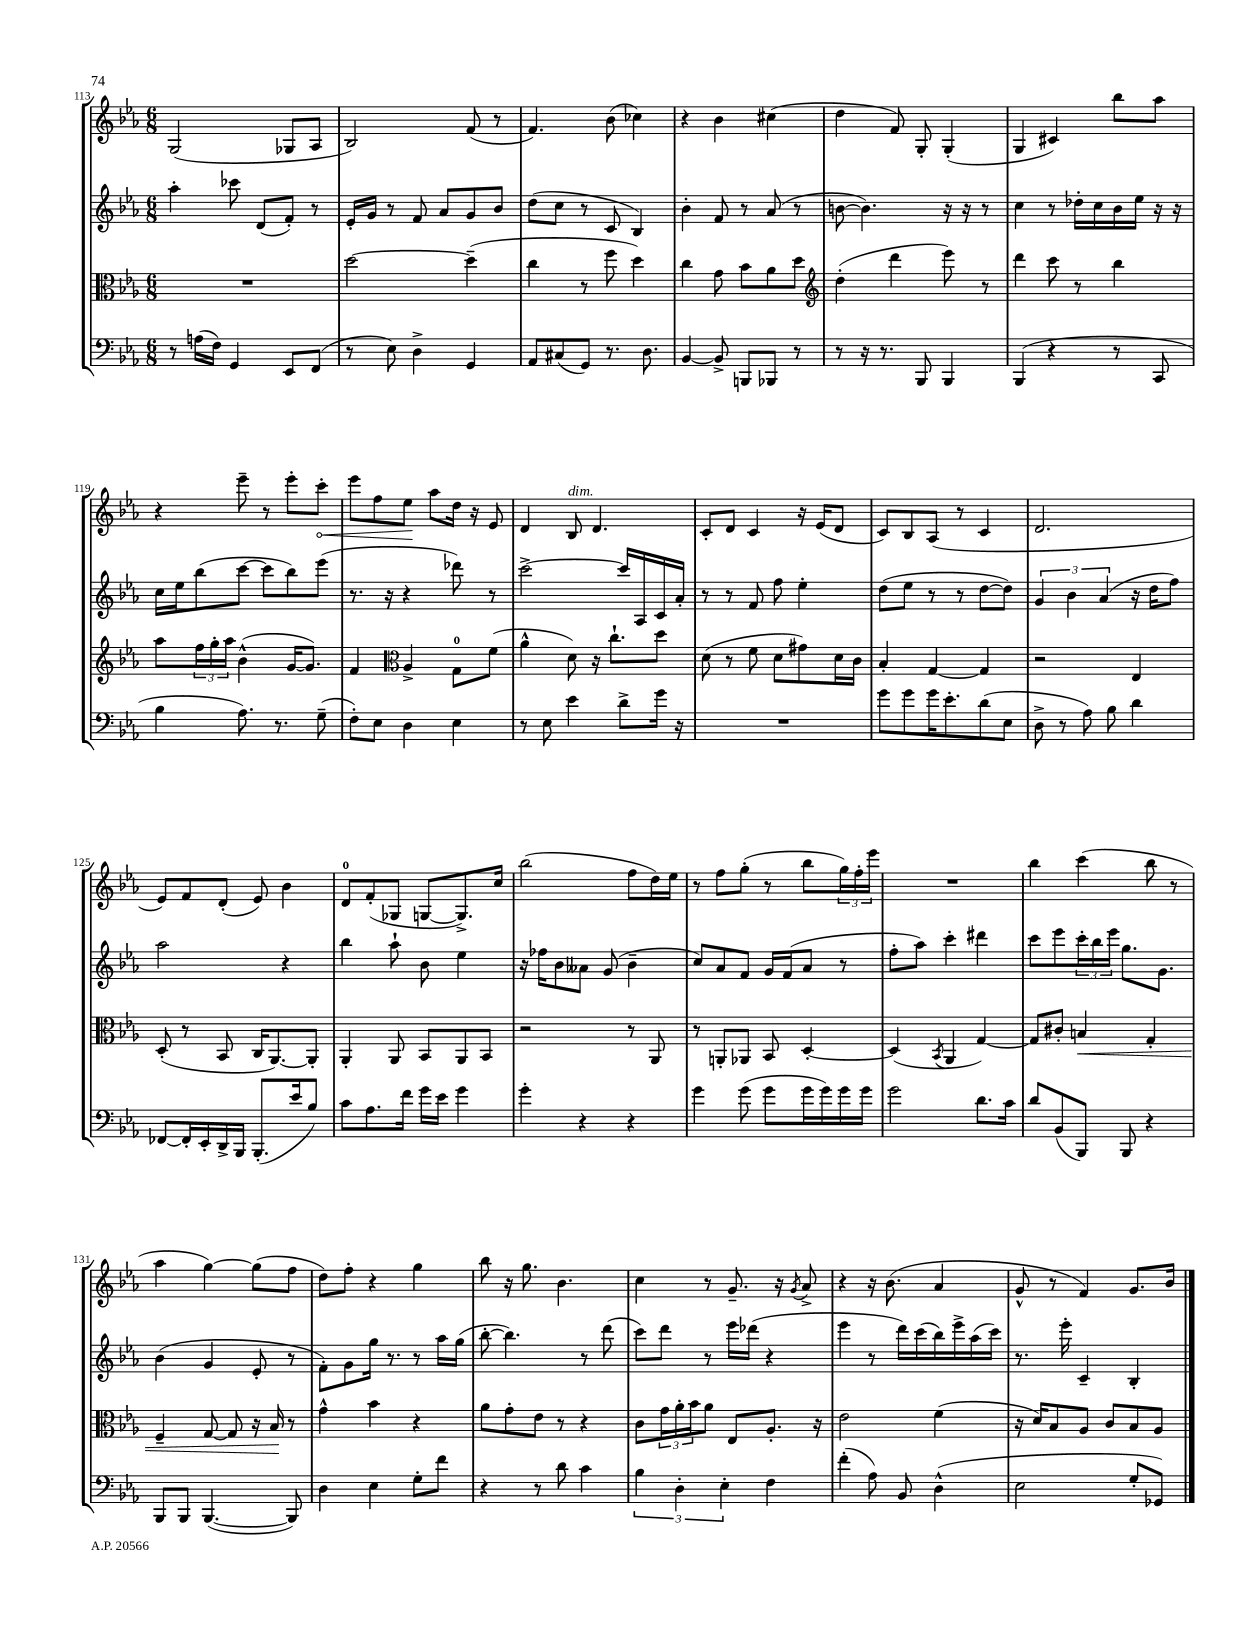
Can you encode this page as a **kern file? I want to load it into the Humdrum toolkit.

**kern	**kern	**dynam	**kern	**kern	**dynam
*part4	*part3	*part3	*part2	*part1	*part1
*staff4	*staff3	*staff3	*staff2	*staff1	*staff1
*clefF4	*clefC3	*	*clefG2	*clefG2	*
*k[b-e-a-]	*k[b-e-a-]	*	*k[b-e-a-]	*k[b-e-a-]	*
*M6/8	*M6/8	*	*M6/8	*M6/8	*
=113	=113	=113	=113	=113	=113
8r	2.r	.	4aa-'\	(2G/	.
(16An\LL	.	.	.	.	.
16F\JJ)	.	.	.	.	.
4GG/	.	.	8ccc-X\	.	.
.	.	.	(8d/L	.	.
8EE-/L	.	.	8f'/J)	8G-X/L	.
(8FF/J	.	.	8r	8A-/J	.
=114	=114	=114	=114	=114	=114
8r	[2dd\	.	16e-'/LL	2B-/)	.
.	.	.	16g/JJ	.	.
8E-\)	.	.	8r	.	.
4D^\	.	.	8f/	.	.
.	.	.	8a-/L	.	.
4GG/	(4dd~\]	.	8g/	(8f/	.
.	.	.	8b-/J	8r	.
=115	=115	=115	=115	=115	=115
8AA-/L	4cc\	.	(8dd\L	4.f/)	.
(8C#X/	.	.	8cc\J	.	.
8GG/J)	8r	.	8r	.	.
8.r	8ff\	.	8c/	(8b-\	.
.	4dd\)	.	4B-/)	4cc-X\)	.
8.D\	.	.	.	.	.
=116	=116	=116	=116	=116	=116
[4BB-/	4cc\	.	4b-'\	4r	.
8BB-^/]	8g\	.	8f/	4b-\	.
8BBBn/L	8b-\L	.	8r	.	.
8BBB-X/J	8a-\	.	(8a-/	(4cc#X\	.
8r	8dd\J	.	8r	.	.
=117	=117	=117	=117	=117	=117
*	*clefG2	*	*	*	*
8r	(4dd'\	.	[8bn\	4dd\	.
16r	.	.	4.b\])	.	.
8.r	.	.	.	.	.
.	4ddd\	.	.	8f/)	.
8BBB-/	.	.	.	8G'/	.
4BBB-/	8eee-\)	.	16r	(4G'/	.
.	.	.	16r	.	.
.	8r	.	8r	.	.
=118	=118	=118	=118	=118	=118
(4BBB-/	4ddd\	.	4cc\	4G/	.
4r	8ccc\	.	8r	4c#X/)	.
.	8r	.	16dd-X'\LL	.	.
.	.	.	16cc\	.	.
8r	4bb-\	.	16b-\	8bb-\L	.
.	.	.	16ee-\JJ	.	.
8CC/	.	.	16r	8aa-\J	.
.	.	.	16r	.	.
!!LO:LB:g=z
=119	=119	=119	=119	=119	=119
4B-\	8aa-\L	.	16cc\LL	4r	.
.	.	.	16ee-\J	.	.
.	24ff\L	.	(8bb-\	.	.
.	24gg'\	.	.	.	.
.	24aa-\JJ	.	.	.	.
8.A-\)	(4b-^^\	.	[8ccc\J	8eee-~\	.
.	.	.	8ccc\L]	8r	.
8.r	.	.	.	.	.
.	[16g/KL	.	8bb-\)	8eee-'\L	.
.	8.g/J])	.	.	.	.
!	!	!	!	!	!LO:HP:b
(8G~\	.	.	(8eee-\J	8ccc'\J	<
=120	=120	=120	=120	=120	=120
8F'\L)	4f/	.	8.r	8eee-\L	.
8E-\J	.	.	.	8ff\	.
.	.	.	16r	.	.
*	*clefC3	*	*	*	*
4D\	4A-^/	.	4r	8ee-\J	.
.	.	.	.	8aa-\L	[
4E-\	8G\L	.	8ddd-X\)	16dd\Jk	.
.	.	.	.	16r	.
.	(8f\J	.	8r	8e-/	.
=121	=121	=121	=121	=121	=121
8r	4a-^^\	.	[2ccc^\	4d/	.
8E-\	.	.	.	.	.
!	!	!	!	!LO:TX:a:i:t=dim.	!
4e-\	8d\)	.	.	8B-/	.
.	16r	.	.	4.d/	.
.	8.cc`\L	.	.	.	.
8d^\L	.	.	16ccc/LL]	.	.
.	.	.	16A-/	.	.
16g\Jk	8dd\J	.	16c/	.	.
16r	.	.	16a-'/JJ	.	.
=122	=122	=122	=122	=122	=122
2.r	(8d\	.	8r	8c'/L	.
.	8r	.	8r	8d/J	.
.	8f\	.	8f/	4c/	.
.	8d\L	.	8ff\	.	.
.	8g#X\)	.	4ee-'\	16r	.
.	.	.	.	(16e-/KL	.
.	16d\L	.	.	8d/J	.
.	16c\JJ	.	.	.	.
=123	=123	=123	=123	=123	=123
8g\L	4B-'/	.	(8dd\L	8c/L)	.
8g\	.	.	8ee-\J	8B-/	.
16g\K	[4G/	.	8r	(8A-/J	.
8.e-'\	.	.	.	.	.
.	.	.	8r	8r	.
(8d\	4G/]	.	[8dd\L	4c/	.
8E-\J	.	.	8dd\J])	.	.
=124	=124	=124	=124	=124	=124
8D^\	2r	.	6g/	2.d/	.
8r	.	.	.	.	.
.	.	.	6b-\	.	.
8A-\)	.	.	.	.	.
.	.	.	(6a-/	.	.
8B-\	.	.	.	.	.
4d\	4E-/	.	16r	.	.
.	.	.	16dd\KL	.	.
.	.	.	8ff\J)	.	.
!!LO:LB:g=z
=125	=125	=125	=125	=125	=125
[8FF-X/L	(8D'/	.	2aa-\	8e-/L)	.
16FF-'/L]	8r	.	.	8f/	.
16EE-'/	.	.	.	.	.
16DD^/	8BB-/	.	.	(8d'/J	.
16BBB-/JJ	.	.	.	.	.
(8.BBB-'/L	16C/KL	.	.	8e-/)	.
.	[8.AA-/)	.	.	.	.
.	.	.	4r	4b-\	.
16e-/k	.	.	.	.	.
8B-/J)	8AA-'/J]	.	.	.	.
=126	=126	=126	=126	=126	=126
8c\L	4AA-'/	.	4bb-\	8d/L	.
8.A-\	.	.	.	(8f'/	.
.	8AA-/	.	8aa-`\	8G-X/J	.
16f\Jk	.	.	.	.	.
16g\LL	8BB-/L	.	8b-\	[8Gn/L	.
16e-\JJ	.	.	.	.	.
4g\	8AA-/	.	4ee-\	8.G^/])	.
.	8BB-/J	.	.	.	.
.	.	.	.	16cc/Jk	.
=127	=127	=127	=127	=127	=127
4g'\	2r	.	16r	(2bb-\	.
.	.	.	16ff-X\KL	.	.
.	.	.	8b-\	.	.
4r	.	.	8a--X\J	.	.
.	.	.	(8g/	.	.
4r	8r	.	4b-~\	8ff\L	.
.	8AA-/	.	.	16dd\L)	.
.	.	.	.	16ee-\JJ	.
=128	=128	=128	=128	=128	=128
4g\	8r	.	8cc/L)	8r	.
.	8AAn'/L	.	8a-/	8ff\L	.
(8g\	8AA-X/J	.	8f/J	(8gg'\J	.
8g\L	8BB-/	.	16g/LL	8r	.
.	.	.	(16f/J	.	.
16g\L	[4D'/	.	8a-/J	8bb-\L	.
16g\)	.	.	.	.	.
16g\	.	.	8r	24gg\L)	.
.	.	.	.	24ff'\	.
16g\JJ	.	.	.	.	.
.	.	.	.	24eee-\JJ	.
=129	=129	=129	=129	=129	=129
2g\	(4D/]	.	8ff'\L	2.r	.
.	.	.	8aa-\J)	.	.
.	8qBB-/	.	.	.	.
.	4AA-/	.	4ccc'\	.	.
8.d\L	[4G/)	.	4ddd#X\	.	.
16c\Jk	.	.	.	.	.
=130	=130	=130	=130	=130	=130
8d/L	8G/L]	.	8ccc\L	4bb-\	.
(8BB-/	8c#X'/J	.	8eee-\	.	.
!	!	!LO:HP:b	!	!	!
8BBB-/J)	4Bn/	<	24ccc'\L	(4ccc\	.
.	.	.	24bb-\	.	.
.	.	.	24eee-\JJ	.	.
8BBB-/	.	.	8.gg\L	.	.
4r	4G'/	.	.	8bb-\	.
.	.	.	8.g\J	.	.
.	.	.	.	8r	.
!!LO:LB:g=z
=131	=131	=131	=131	=131	=131
8BBB-/L	4F~/	.	(4b-\	4aa-\	.
8BBB-/J	.	.	.	.	.
([4.BBB-/	[8G/	.	4g/	[4gg\)	.
.	8G/]	.	.	.	.
.	16r	.	8e-'/	(8gg\L]	.
.	16B-/	.	.	.	.
8BBB-/])	8r	[	8r	8ff\J	.
=132	=132	=132	=132	=132	=132
4D\	4g^^\	.	8f'\L)	8dd\L)	.
.	.	.	8g\	8ff'\J	.
4E-\	4b-\	.	16gg\Jk	4r	.
.	.	.	8.r	.	.
8G'\L	4r	.	8r	4gg\	.
8f\J	.	.	16aa-\LL	.	.
.	.	.	(16gg\JJ	.	.
=133	=133	=133	=133	=133	=133
4r	8a-\L	.	[8bb-'\	8bb-\	.
.	8g'\	.	4.bb-\])	16r	.
.	.	.	.	8.gg\	.
8r	8e-\J	.	.	.	.
8d\	8r	.	.	4.b-\	.
4c\	4r	.	8r	.	.
.	.	.	(8ddd\	.	.
=134	=134	=134	=134	=134	=134
6B-\	8c\L	.	8ccc\L)	4cc\	.
.	24g\L	.	8ddd\J	.	.
6D'\	24a-'\	.	.	.	.
.	24b-\J	.	.	.	.
.	8a-\J	.	8r	8r	.
6E-'\	.	.	.	.	.
.	8E-/L	.	16eee-\LL	8.g~/	.
.	.	.	(16ddd-X\JJ	.	.
4F\	8.A-'/J	.	4r	.	.
.	.	.	.	16r	.
.	.	.	.	8qg/	.
.	.	.	.	8a-^/	.
.	16r	.	.	.	.
=135	=135	=135	=135	=135	=135
(4f'\	2e-\	.	4eee-\	4r	.
8A-\)	.	.	8r	16r	.
.	.	.	.	(8.b-\	.
8BB-/	.	.	16ddd\LL)	.	.
.	.	.	(16ccc\	.	.
(4D^^\	(4f\	.	16bb-\)	4a-/	.
.	.	.	16eee-^\	.	.
.	.	.	(16aa-\	.	.
.	.	.	16ccc\JJ)	.	.
=136	=136	=136	=136	=136	=136
2E-\	16r	.	8.r	8g^^/	.
.	16d/KL)	.	.	.	.
.	8B-/	.	.	8r	.
.	.	.	16eee-'\	.	.
.	8A-/J	.	4c~/	4f/)	.
.	8c/L	.	.	.	.
8G'/L	8B-/	.	4B-'/	8.g/L	.
8GG-X/J)	8A-/J	.	.	.	.
.	.	.	.	16b-/Jk	.
==	==	==	==	==	==
*-	*-	*-	*-	*-	*-
